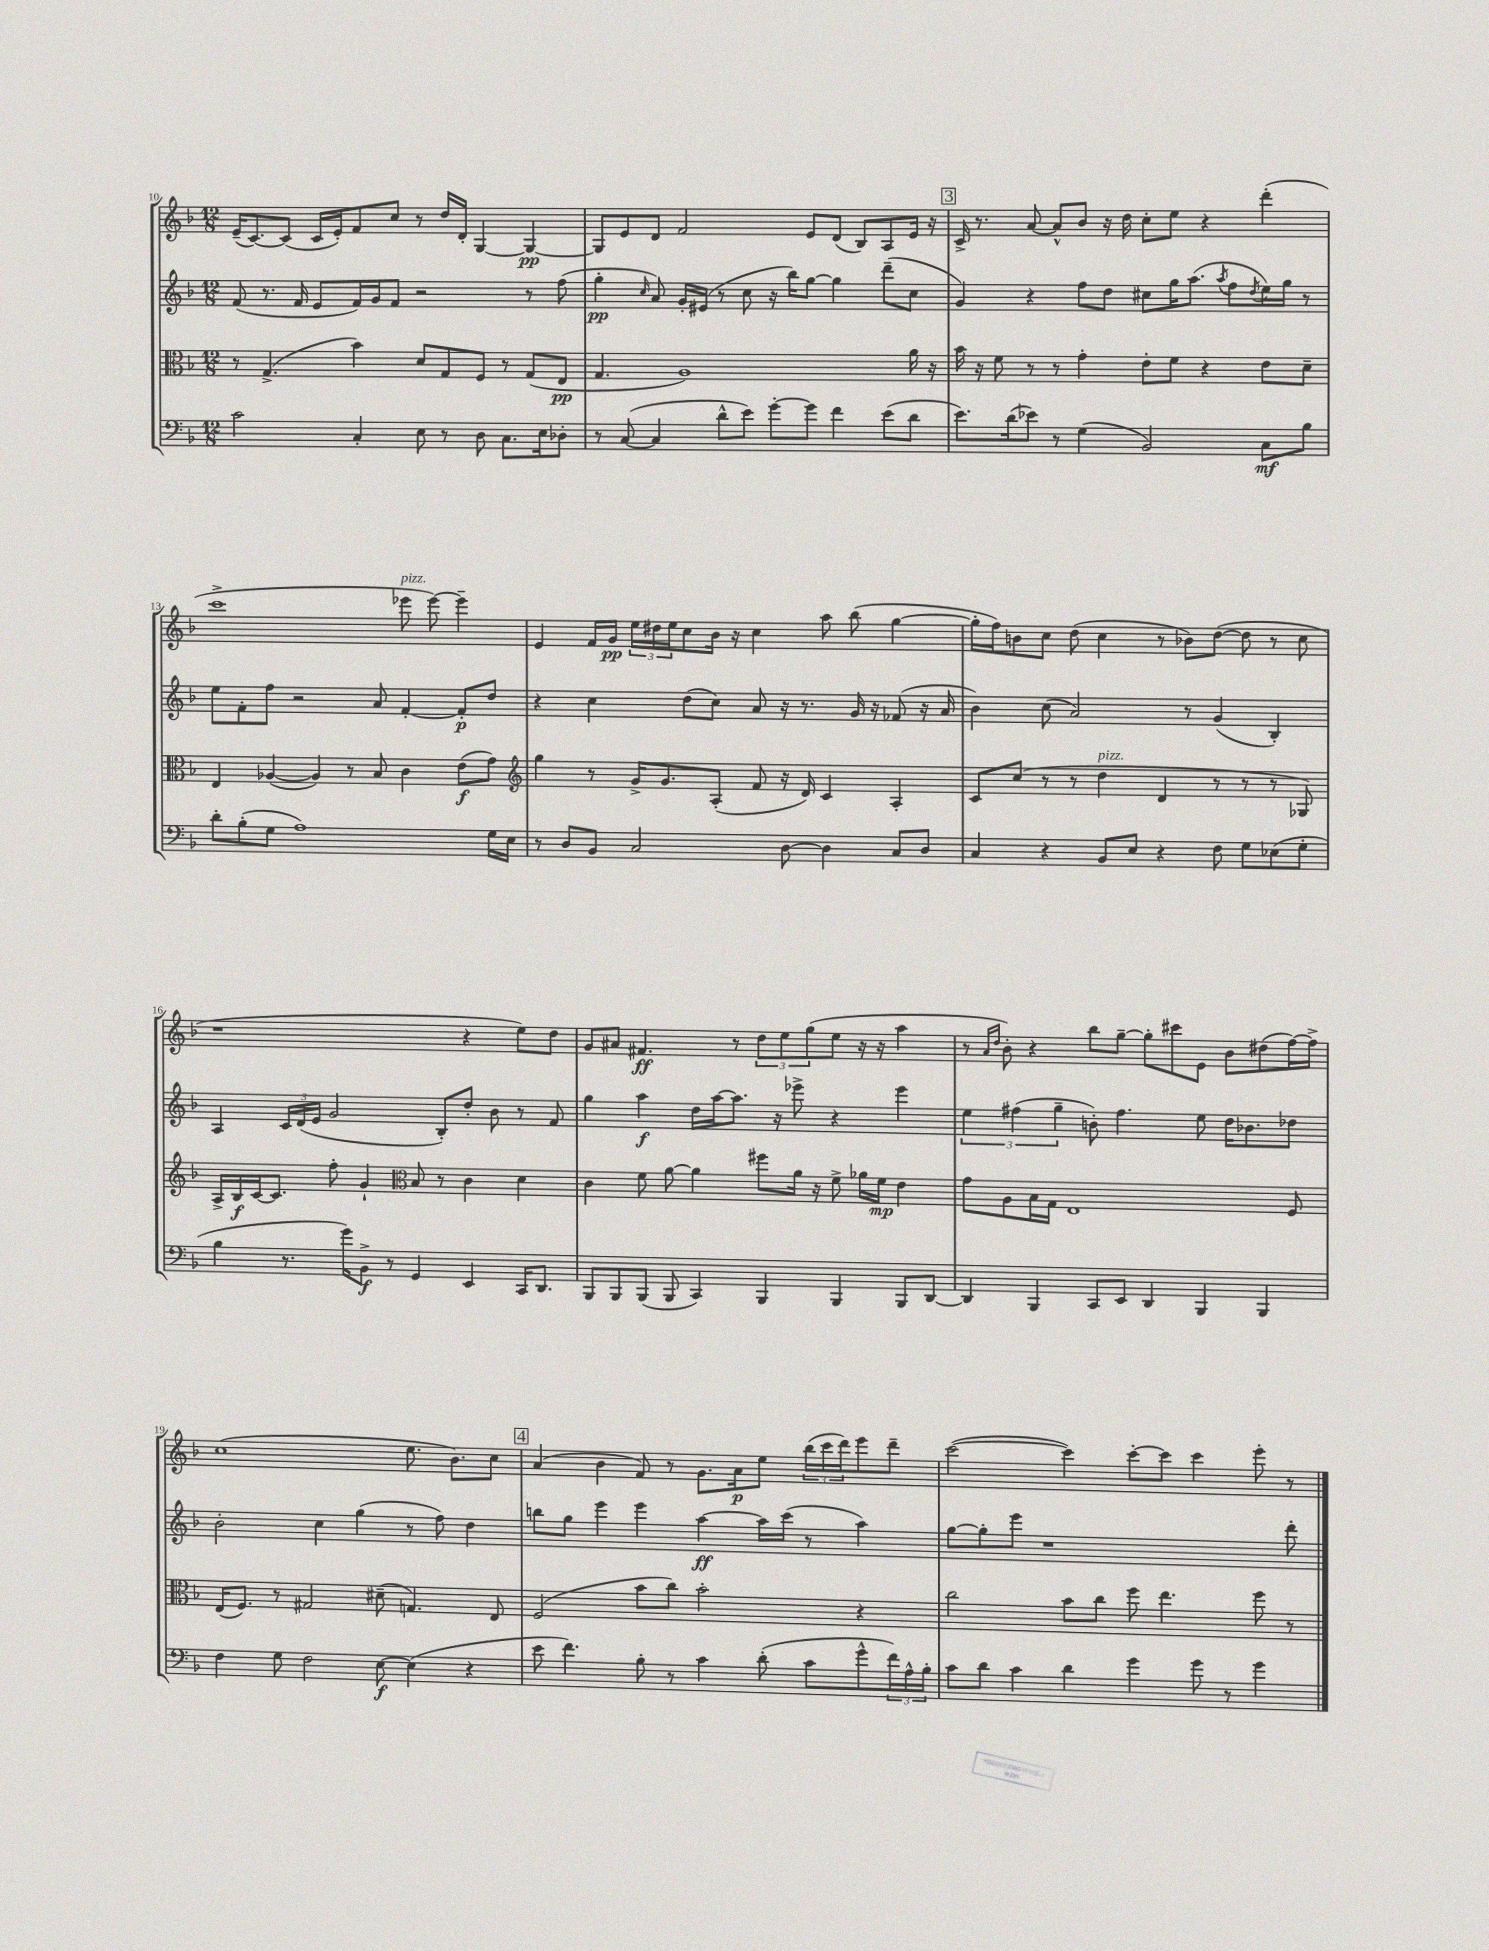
<<
\new StaffGroup <<
\new Staff = "s0" {
    \clef treble \key f \major \numericTimeSignature \time 12/8
    e'16--( c'8.~) c'8( c'16 e'16-.) f'8 c''8 r8 d''16 d'16-. g4~ g4~\pp |
    g8 e'8 d'8 f'2 e'8 d'8( bes8) a8 e'16 r16 |
    \mark \markup { \box "3" } c'16-> r8. a'8~ a'8-^ bes'8 r16 d''16 c''8-. e''8 r4 d'''4-.( |
    c'''1-> ees'''8^\markup { \italic "pizz." } ees'''8~) ees'''4-- |
    e'4 f'16 g'16\pp \tuplet 3/2 { e''16 dis''16 e''16 } c''8 bes'16 r16 c''4 a''8 bes''8( g''4~ |
    g''16-. f''16) b'8 c''8 d''8( c''4 r8 bes'8) d''8~( d''8 r8 c''8 |
    r1 r4 e''8) d''8 |
    g'8 ais'8 fis'4.\ff r8 \tuplet 3/2 { d''8 e''8 g''8( } e''8 r16 r16 a''4 |
    r8 \grace { a'16 d''16 } bes'8-.) r4 bes''8 g''8~-- g''8-. cis'''8 e'8 bes'8 dis''8( f''16~) f''16-> |
    c''1( e''8. bes'8.) c''8 |
    \mark \markup { \box "4" } a'4( bes'4 f'8) r8 g'8. a'16\p e''8 \tuplet 3/2 { bes''16( c'''16 d'''16) } e'''8 d'''8-- |
    c'''2~( c'''4) c'''8~-. c'''8 c'''4 e'''8-. r8 \bar "|." |
}
\new Staff = "s1" {
    \clef treble \key f \major \numericTimeSignature \time 12/8
    f'8( r8. f'16 e'8 f'16) g'16 f'8 r2 r8 f''8( |
    g''4-.\pp \grace { c''16 } a'8) g'16-. eis'16( r8 c''8 r16 bes''16) g''8~ g''4 d'''8--( c''8 |
    \mark \markup { \box "3" } g'4) r4 f''8 d''8 cis''8 g''16 a''8.( \acciaccatura { a''8 } f''8 \acciaccatura { d''8 } e''16) g''16 r8 |
    e''8 f'8-. f''8 r2 a'8 f'4~-. f'8-.\p d''8 |
    r4 c''4 d''8( c''8) a'8 r16 r8. g'16 r16 fes'8( r16 a'16 |
    bes'4) c''8( a'2) r8 g'4( bes4-.) |
    a4 \tuplet 3/2 { c'16 d'16( e'16 } g'2 bes8-.) d''8-. bes'8 r8 f'8 |
    g''4 a''4\f d''16 a''16~ a''8. r16 ees'''8-> r4 ees'''4 |
    \tuplet 3/2 { e''4 fis''4( g''4-- } b'8-.) fis''4. e''8 d''16 bes'8. des''8 |
    bes'2-. c''4 g''4( r8 f''8) d''4 |
    \mark \markup { \box "4" } b''8 g''8 e'''4 e'''4 a''4~\ff a''16 c'''16( r8 a''4) |
    g''8~ g''8-. e'''8 r1 d'''8-. \bar "|." |
}
\new Staff = "s2" {
    \clef alto \key f \major \numericTimeSignature \time 12/8
    r8 g4.->( bes'4) d'8 g8 f8 r8 g8( e8\pp |
    g4. a1) a'16 r16 |
    \mark \markup { \box "3" } bes'16 r16 f'8 r8 r8 g'4-. e'8-. f'8 r4 e'8 d'8-- |
    e4 aes4~( aes4) r8 bes8 c'4 e'8\f( g'8) |
    \clef treble g''4 r8 g'16-> g'8. a8-.( f'8 r16 d'16) c'4 a4-. |
    c'8 c''8( r8 r8 d''4^\markup { \italic "pizz." } d'4 r8 r8 r8 ges8) |
    a16-> bes16\f c'16~ c'8. f''8-. g'4-! \clef alto bes8 r8 c'4 d'4 |
    c'4 f'8 a'8~ a'4 fis''8 a'16 r16 f'8-> aes'16 f'16\mp e'4 |
    g'8 a8 bes16 g16 e1 f8 |
    e16( f8.) r8 gis2 dis'8--( g4.) e8 |
    \mark \markup { \box "4" } f2( bes'8 c''8) bes'2-. r4 |
    c''2 bes'8 c''8 f''8 e''4. f''8 r8 \bar "|." |
}
\new Staff = "s3" {
    \clef bass \key f \major \numericTimeSignature \time 12/8
    c'2 c4-. e8 r8 d8 c8. e16 des8-. |
    r8 c8~( c4 d'8-^ e'8) g'8~-. g'8 f'4 e'8( d'8 |
    \mark \markup { \box "3" } e'8.) d'16( ees'8) r8 g4( bes,2) c8\mf bes8 |
    d'8-. bes8-.( g8 a1) g16 e16 |
    r8 d8 bes,8 c2 d8~ d4 c8 d8 |
    c4 r4 bes,8 e8 r4 f8 g8 ees8( g8-. |
    bes4 r8. g'16) bes,8->\f r8 g,4 e,4 c,16 d,8. |
    bes,,8 bes,,8 bes,,8( bes,,8 c,4) bes,,4 bes,,4 bes,,8 d,8~ |
    d,4 bes,,4 c,8 e,8 d,4 bes,,4 bes,,4 |
    f4 g8 f2 e8~\f e4( r4 |
    \mark \markup { \box "4" } e'8 f'4.) bes8-. r8 c'4 d'8-.( c'8 g'8-^ \tuplet 3/2 { f'16) a16-^ bes16-. } |
    c'8 d'8 c'4 d'4 g'4 g'8 r8 g'4 \bar "|." |
}
>>
>>
\layout { \context { \Score currentBarNumber = #10 } }
